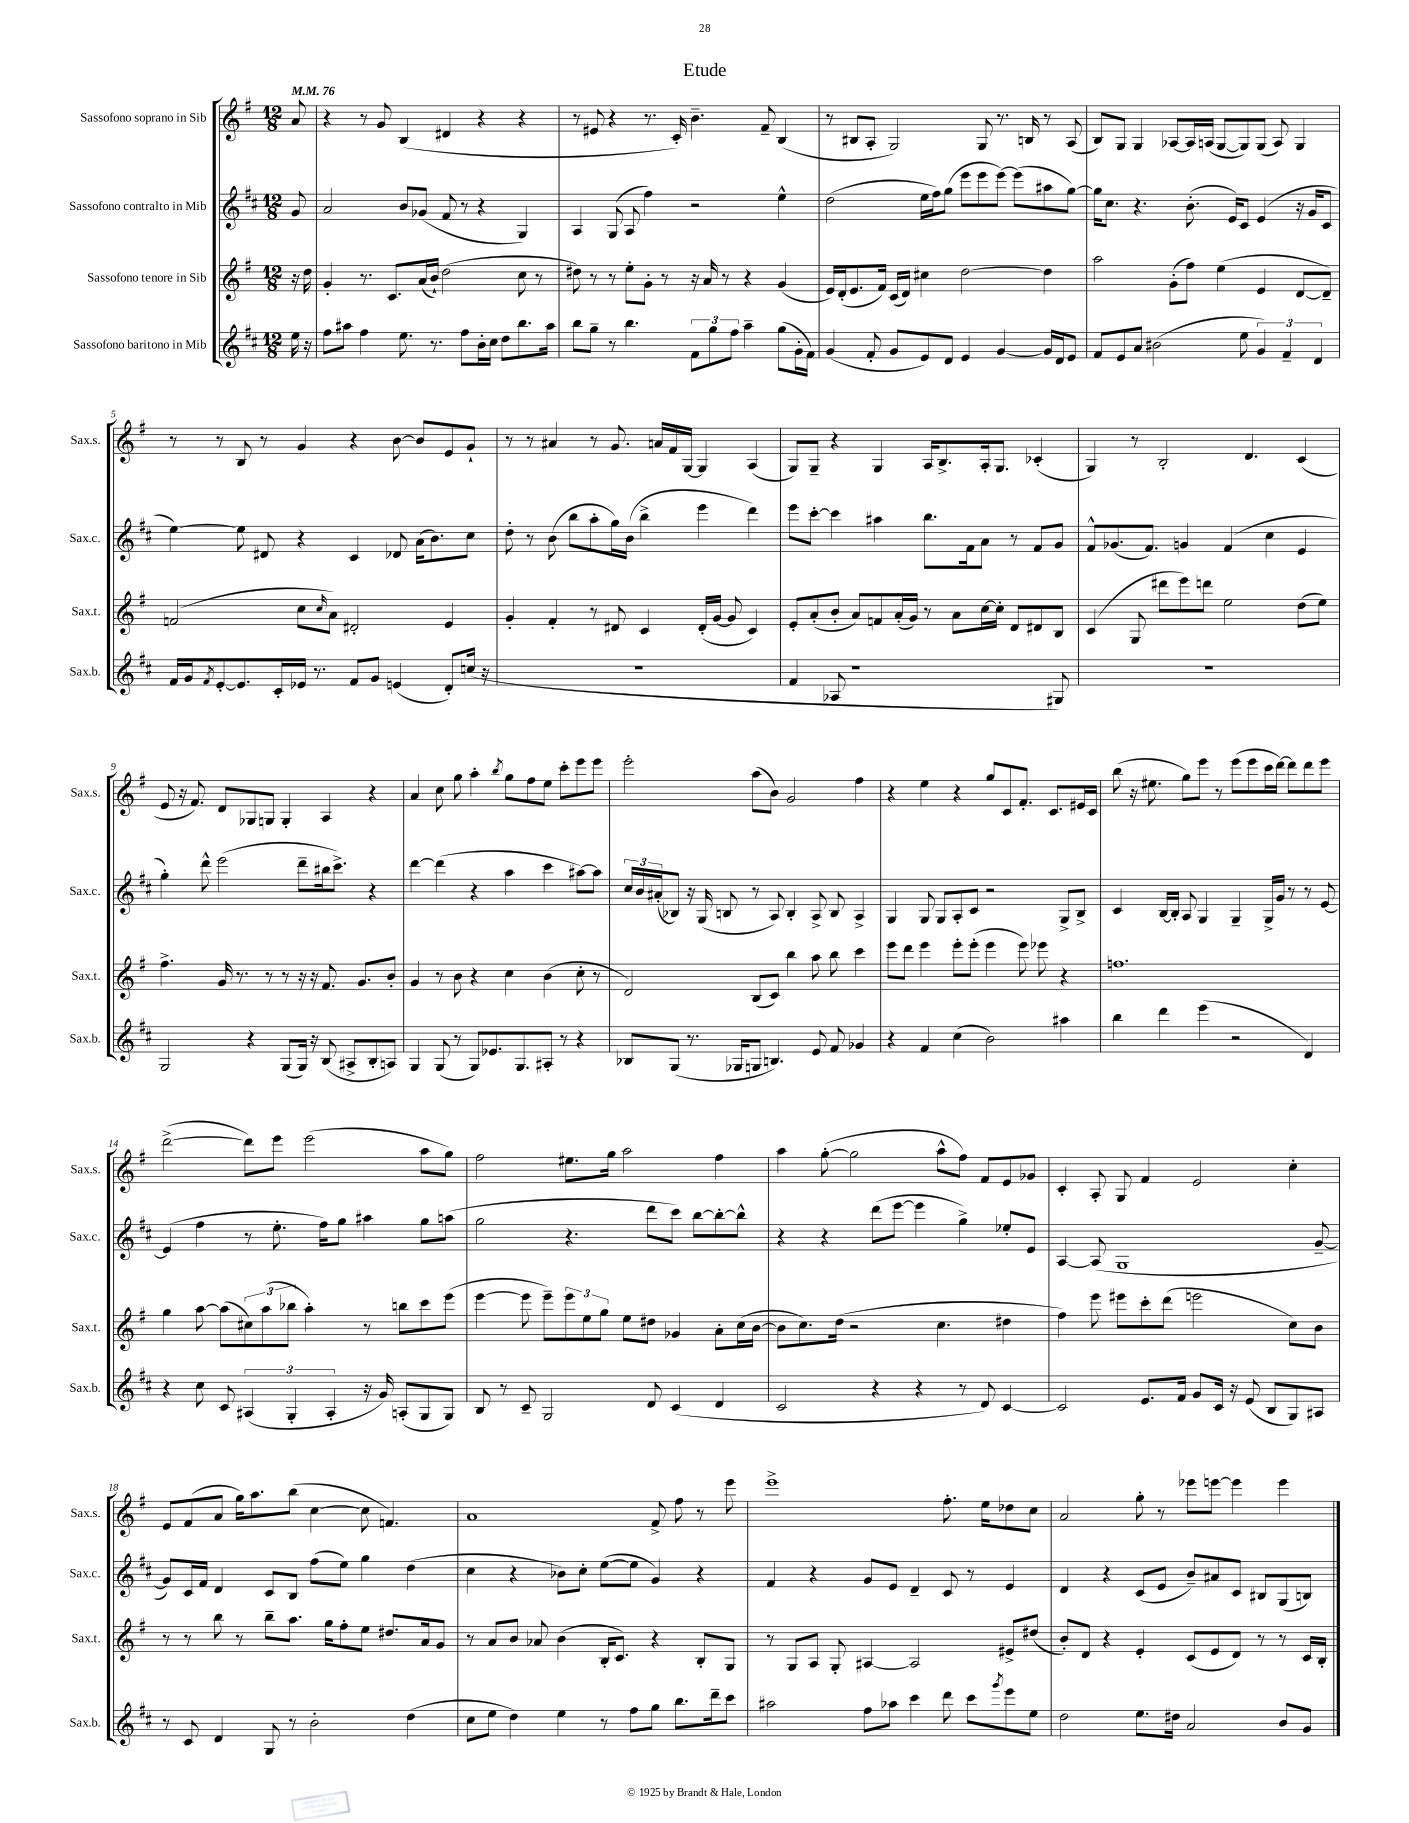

**kern	**kern	**kern	**kern
*part4	*part3	*part2	*part1
*staff4	*staff3	*staff2	*staff1
*I"Sassofono baritono in Mib	*I"Sassofono tenore in Sib	*I"Sassofono contralto in Mib	*I"Sassofono soprano in Sib
*I'Sax.b.	*I'Sax.t.	*I'Sax.c.	*I'Sax.s.
*clefG2	*clefG2	*clefG2	*clefG2
*k[f#c#]	*k[f#]	*k[f#c#]	*k[f#]
*M12/8	*M12/8	*M12/8	*M12/8
*MM76	*MM76	*MM76	*MM76
=	=	=	=
16ee\	16r	8g/	8a/
16r	16dd\	.	.
=1	=1	=1	=1
8ff#\L	4g'/	2a/	4r
8aa#X\J	.	.	.
4ff#\	8.r	.	8r
.	.	.	8g/
.	8.c/L	.	.
8.ee\	.	8b/L	(4B/
.	(16a/L	(8g-X/J	.
8.r	16b`/JJ)	.	.
.	(2dd\	8f#/	4d#X/
8ff#\L	.	8r	.
16b'\L	.	4r	4r
16cc#\JJ	.	.	.
8dd\L	.	.	.
8.bb\	8cc\	4G/)	4r
.	8r	.	.
16aa#\Jk	.	.	.
=2	=2	=2	=2
8bb\L	8dd#X\)	4A/	8r
8gg~\J	8r	.	8e#X/
8r	8r	(8G/	4r
4.bb\	8ee'\L	8A/	.
.	8g'\J	4ff#\)	8.r
.	8r	.	.
.	.	.	16c'/)
12f#\L	16r	2r	4.b~\
.	16a/	.	.
12gg\	.	.	.
.	8r	.	.
12ff#\J	.	.	.
4aa~\	4r	.	.
.	.	.	8f#~/
(8gg\L	(4g/	4ee^^\	(4B/
16g'\L	.	.	.
16f#\JJ)	.	.	.
=3	=3	=3	=3
(4g/	16e/LL)	(2dd\	8r
.	(16d'/J	.	.
.	8.e/	.	8B#X/L
8f#'/	.	.	8A'/J
.	16f#/Jk)	.	.
8g/L	(16c/LL	.	2G/)
.	16d/JJ)	.	.
8e/)	4cc#X\	16ee\LL	.
.	.	16ff#\J)	.
8d/J	.	(8gg\J	.
4e/	[2dd\	8eee\L	.
.	.	8eee\	8G/
[4g/	.	[8eee\J)	8.r
.	.	(8eee\L]	.
.	.	.	16Bn/
16g/LL]	4dd\]	8aa#X\	8r
16d/J	.	.	.
8e/J	.	[8gg\J)	(8A/
=4	=4	=4	=4
8f#/L	2aa\	16gg\KL]	8B/L)
.	.	8.cc#\J	.
8e/	.	.	8G/J
8a/J	.	4.r	4G/
(2b#X\	.	.	.
.	(8g'\L	.	[8A-X/L
.	8ff#\J)	(8.b'\	16A-/L]
.	.	.	(16An/JJ
.	(4ee\	.	[8G/L
.	.	16e/KL)	.
8ee\	.	8c#/J	8G/])
6g/)	4e/	(4e/	(8G/J
.	.	.	8A/)
6f#~/	.	.	.
.	[8d/L	16r	4G/
.	.	16g/KL	.
6d/	.	.	.
.	8d~/J])	8c#/J	.
!!LO:LB:g=z
=5	=5	=5	=5
16f#/LL	(2fn/	[4ee\)	8r
16g/J	.	.	.
8qf#/	.	.	.
[8e'/	.	.	8r
8.e/]	.	8ee\]	8B/
.	.	8d#X/	8r
16c#'/L	.	.	.
16e-X/JJ	8cc\L	4r	4g/
8.r	.	.	.
.	16qqcc/	.	.
.	8a\J)	.	.
8f#/L	2d#X'/	4c#/	4r
8g/J	.	.	.
(4en/	.	8d-X/	[8b\
.	.	(16a\KL	8b/L]
.	.	8.b\)	.
8d'/L)	4e/	.	8e/
(16ccn/Jk	.	8cc#\J	8g`/J
16r	.	.	.
=6	=6	=6	=6
1.r	4g'/	8dd'\	8r
.	.	8r	8r
.	4f#'/	(8b\	4a#X/
.	.	8bb\L	.
.	8r	8aa'\	8r
.	8d#X/	16gg\L)	8.g/
.	.	(16b\JJ	.
.	4c/	4bb^\	.
.	.	.	16an/LL
.	.	.	16f#/
.	.	.	[16G/JJ
.	(16d#'/LL	4eee\	4G/]
.	[16g/JJ	.	.
.	8g/]	.	.
.	4c/)	4ddd\)	(4A/
=7	=7	=7	=7
4f#/	8e'/L	8eee\L	8G/L)
.	(8a'/	[8ccc#'\J	8G~/J
8A-X/	8b'/J	4ccc#\]	4r
1r	8a/L)	.	.
.	8fn/	4aa#X\	4G/
.	(16a'/L	.	.
.	16g/JJ)	.	.
.	8r	8.bb\L	16A/KL
.	.	.	8.B^/
.	8a\L	.	.
.	.	16f#\k	.
.	[16cc\L	8a\J	16A'/k
.	16cc'\JJ]	.	8.G/J
.	8d/L	8r	.
.	8d#X/	8f#/L	(4c-X'/
8G#X/)	8B/J	8g/J	.
=8	=8	=8	=8
1.r	(4c/	8f#^^/L	4G/)
.	.	(8.g-X/	.
.	8G/	.	8r
.	.	8.f#/J)	.
.	8ddd#X\L	.	2B'/
.	8eee\)	4gn/	.
.	8dddn\J	.	.
.	2ee\	(4f#/	.
.	.	.	4.d/
.	.	4cc#\	.
.	(8dd\L	4e/	(4c/
.	8ee\J)	.	.
!!LO:LB:g=z
=9	=9	=9	=9
2G/	4.ff#^\	4gg'\)	8e/
.	.	.	16r
.	.	.	8.f#/)
.	.	8ddd^^\	.
.	16g/	(2eee\	8d/L
.	8.r	.	.
4r	.	.	8G-X/
.	8r	.	8Gn/J
(8G/L	8r	.	4G'/
16G/Jk)	16r	8ddd~\L	.
16r	16r	.	.
(8B/	8.f#/	16bb#X\k	4A/
.	.	8.ccc#^\J)	.
8A#X^/L	.	.	.
.	8.g/L	.	.
8B'/	.	4r	4r
8An/J)	8b'/J	.	.
=10	=10	=10	=10
4G/	4g/	[4ddd\	4a/
(8G/	8r	(4ddd\]	8cc\
8r	8b\	.	8gg\
8G/L)	4r	4r	4aa'\
8.e-X/	.	.	.
.	.	.	8qbb/
.	4cc\	4aa\	8gg\L
8.G/	.	.	.
.	.	.	8ff#\
8A#X'/J	(4b\	4ccc#\	8ee\J
8r	.	.	8ccc'\L
4r	8cc'\	[8aa#X\L)	8eee\
.	8r	8aa#\J]	8eee\J
=11	=11	=11	=11
8B-X/L	2d/)	24cc#/LL	2eee'\
.	.	24b/	.
.	.	(24a#X'/J	.
(8G/J	.	8B-X/J)	.
8.r	.	16r	.
.	.	(16G/	.
.	.	8Bn/	.
16G-X/KL	.	.	.
8Gn/J	(8B/L	8r	(8aa\L
4.Bn/)	8c/J)	8A/)	8b\J)
.	4bb\	4B'/	2g/
8e/	8aa\	8A^/	.
8f#/	8bb\	8B/	.
4g-X/	4ccc\	4A^/	4ff#\
=12	=12	=12	=12
4r	8eee\L	4G/	4r
.	8ddd\J	.	.
4f#/	4eee\	8G/	4ee\
.	.	8G/L	.
(4cc#\	8eee'\L	8A'/	4r
.	(8eee'\J	8c#/J	.
2b\)	4eee\	2r	8gg/L
.	.	.	8c/
.	8eee\)	.	8.f#'/J
.	8eee-X\	.	.
.	.	.	8.c/L
4aa#X\	4r	8G^/L	.
.	.	8B^/J	16e#X/L
.	.	.	16c/JJ
=13	=13	=13	=13
4bb\	1.ffn	4c#/	(8bb\
.	.	.	16r
.	.	.	8.ee#X\
4ddd\	.	[16B/LL	.
.	.	16B'/JJ]	.
.	.	8A/	8gg\L)
(4eee\	.	4G/	8eee\J
.	.	.	8r
2r	.	4G~/	(8eee\L
.	.	.	8eee\
.	.	16G^/LL	16ccc\L
.	.	16g/JJ	[16ddd\JJ)
.	.	8r	8ddd\L]
4d/)	.	8r	8ddd\
.	.	[8e/	8eee\J
!!LO:LB:g=z
=14	=14	=14	=14
4r	4gg\	(4e/]	([2ddd^\
8cc#\	[8aa\	4ff#\	.
8c#/	(8aa\L]	.	.
(6A#X/	12cc#X\)	8r	8ddd\L])
.	(12aa\	.	.
.	.	8.ee'\	8eee\J
6G'/	12bb-X\J	.	.
.	4aa'\)	.	(2eee\
.	.	16ff#\KL)	.
6A#'/	.	.	.
.	.	8gg\J	.
16r	8r	4aa#X\	.
16g/)	.	.	.
(8An'/L	8bbn\L	.	.
8G/	8ccc\	8gg\L	8aa\L
8G/J)	(8eee\J	(8aan\J	8gg\J)
=15	=15	=15	=15
8B/	[4eee\	2gg\	2ff#\
8r	.	.	.
8c#~/	8eee\]	.	.
2G/	8eee~\L)	.	.
.	12eee\	4.r	8.ee#X\L
.	12ee\	.	.
.	12gg\J	.	.
.	.	.	16gg\Jk
.	8ee\L	.	2aa\
8d/	8dd#X\J	8ddd\L	.
(4c#/	4g-X/	8ccc#\J)	.
.	.	[8bb\L	.
4d/	8a'\L	8bb'\_	4ff#\
.	(16cc\L	8bb^^\J]	.
.	[16b\JJ	.	.
=16	=16	=16	=16
2c#/	8b\L]	4r	4aa\
.	8.cc\)	.	.
.	.	4r	([8gg'\
.	(16dd\Jk	.	.
.	2r	.	2gg\]
4r	.	(8ddd\L	.
.	.	[8eee\J	.
4r	.	4eee\]	.
.	4.cc\	.	8aa^^\L
8r	.	4gg^\)	8ff#\J)
8d/)	.	.	8f#/L
[4c#/	4dd#X\	8ee-X'/L	8e/
.	.	8e/J	8g-X/J
=17	=17	=17	=17
2c#/]	4ff#\)	[4A/	4c'/
.	8eee\	(8A/]	8A'/
.	8eee#X\L	1G	8G/
8.e/L	8ccc'\	.	4f#/
.	(8ddd\J	.	.
16f#/Jk	.	.	.
8g/L	2eeen\	.	2e/
16c#/Jk	.	.	.
16r	.	.	.
(8e/	.	.	.
8B/L	.	.	.
8G/)	8cc\L)	.	4cc'\
8A#X/J	8b\J	[8g~/	.
!!LO:LB:g=z
=18	=18	=18	=18
8r	8r	8g/L])	8e/L
8c#/	8r	16c#/L	(8f#/
.	.	16f#/JJ	.
4d/	8bb\	4d/	8a/J
.	8r	.	16gg\KL)
.	.	.	8.aa\
8G/	8bb~\L	8c#/L	.
8r	8.aa\J	8B/J	(8bb\J
2b'\	.	(8ff#\L	[4cc\
.	16gg\KL	.	.
.	8ff#'\	8ee\J)	.
.	8ee\J	4gg\	8cc\]
.	8.dd#X/L	.	4.fn/)
(4dd\	.	(4dd\	.
.	16a/k	.	.
.	8g/J	.	.
=19	=19	=19	=19
8cc#\L	8r	4cc#\	1a
8ee\J	8a/L	.	.
4dd\)	8b/J	4r	.
.	8a-X/	.	.
4ee\	(4b\	8b-X\L)	.
.	.	8cc#'\J	.
8r	16B'/KL	([8ee\L	.
.	8.c/J)	.	.
8ff#\L	.	8ee\J]	.
8gg\J	4r	4g/)	8f#^/
8.bb\L	.	.	8ff#\
.	8B'/L	4r	8r
16ddd~\k	.	.	.
8ccc#\J	8G/J	.	8eee\
=20	=20	=20	=20
2aa#X\	8r	4f#/	1eee^
.	8G/L	.	.
.	8A/J	4r	.
.	8G'/	.	.
8ff#\L	[4A#X/	8g/L	.
8aa-X\J	.	8e/J	.
4ccc#\	2A#/]	4d~/	.
8ddd\	.	8c#/	8.ff#'\
8ccc#\L	.	8r	.
.	.	.	16ee\KL
8qggg/	.	.	.
8eee\	8e#X^/L	4e/	8dd-X\
8ee\J	(8dd#X/J	.	8cc\J
=21	=21	=21	=21
2dd\	8b'/L)	4d/	2a/
.	8d/J	.	.
.	4r	4r	.
8.ee\L	4e'/	(8c#/L	8gg'\
.	.	8e/J	8r
16dd#X\Jk	.	.	.
2a/	(8c/L	8b~/L)	8eee-X\L
.	8e/	8a#X/	[8eeen\J
.	8d/J)	8c#/J	4eee\]
.	8r	8B#X/L	.
8b/L	8r	(8G/	4eee\
8g/J	16c/LL	8Bn/J)	.
.	16B'/JJ	.	.
==	==	==	==
*-	*-	*-	*-
